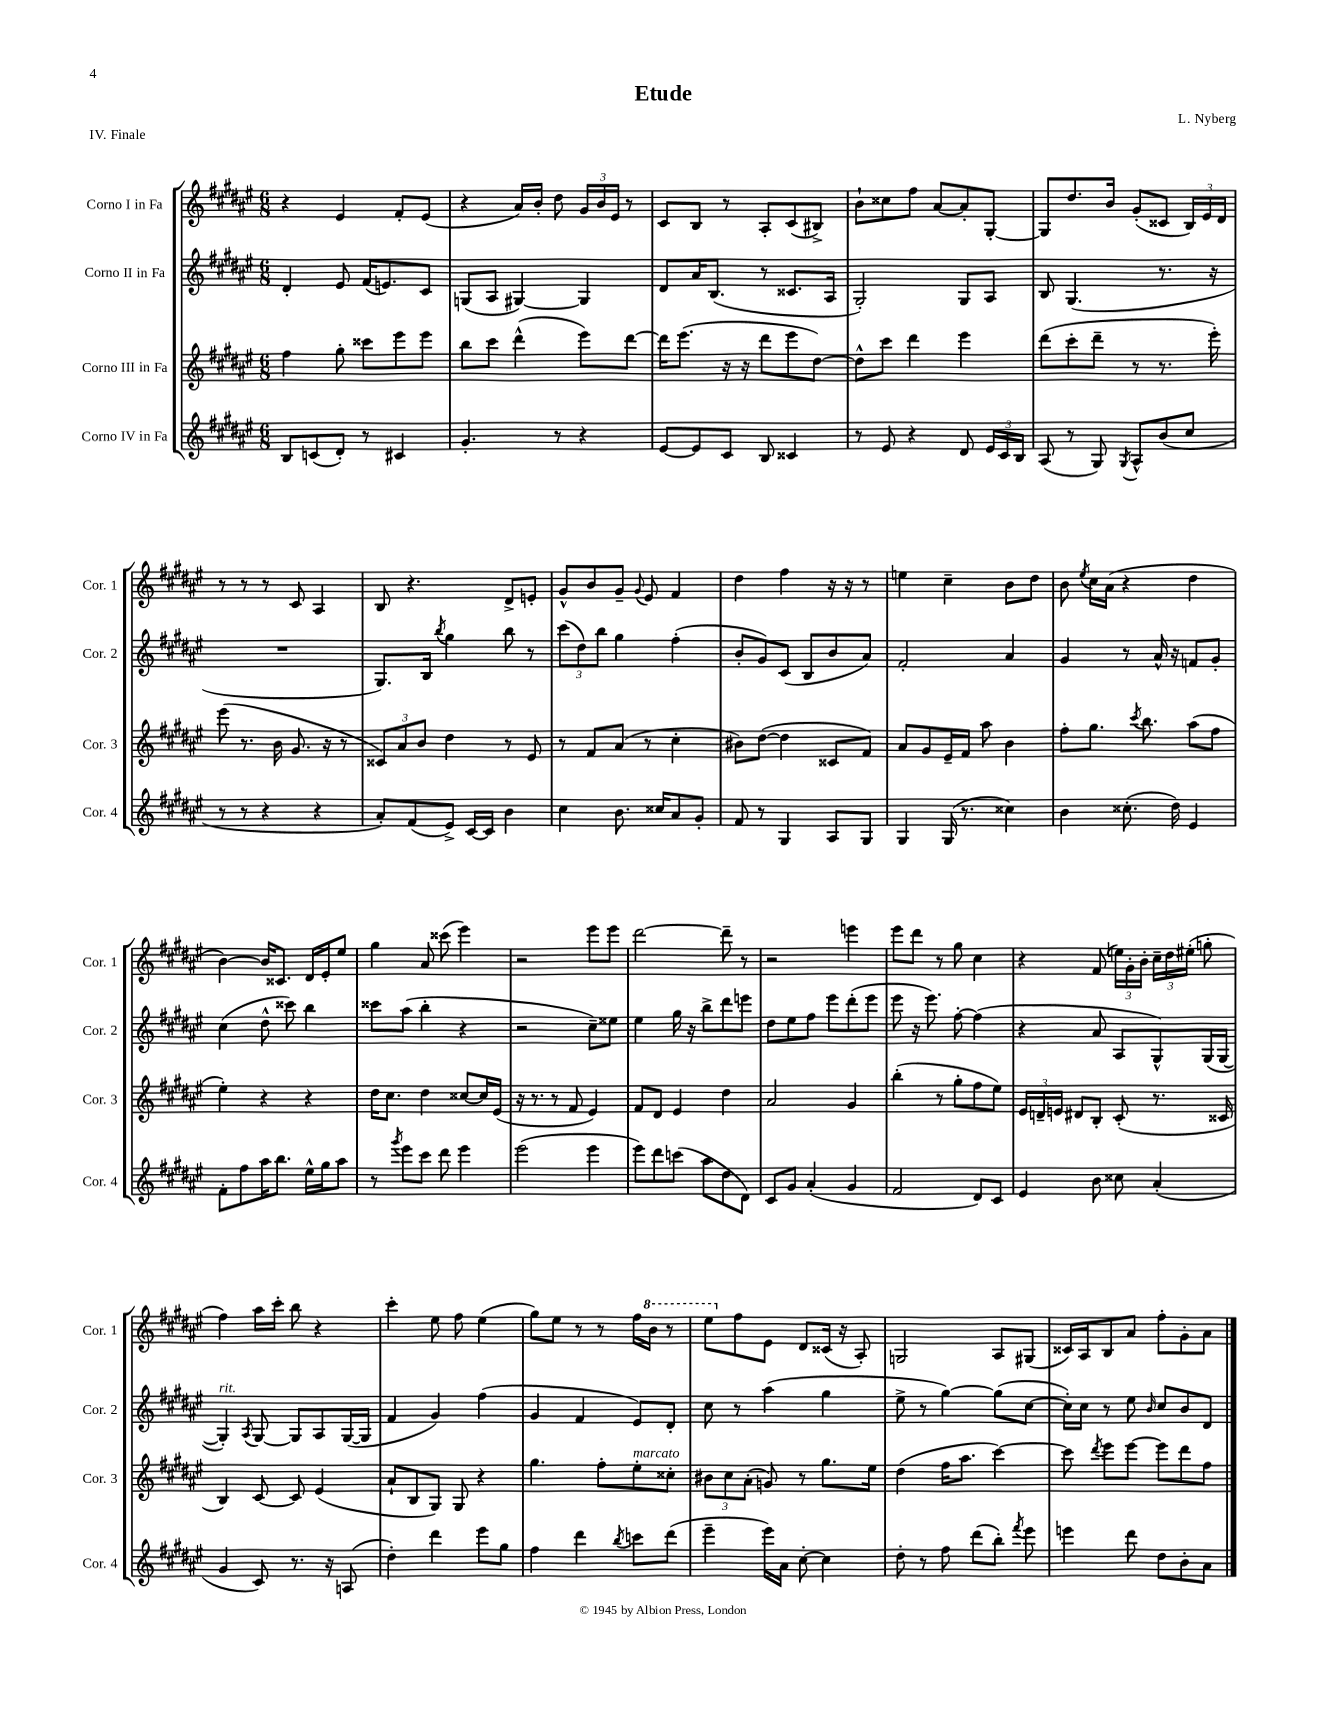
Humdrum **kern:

**kern	**kern	**kern	**kern
*staff4	*staff3	*staff2	*staff1
*clefG2	*clefG2	*clefG2	*clefG2
*k[f#c#g#d#a#e#]	*k[f#c#g#d#a#e#]	*k[f#c#g#d#a#e#]	*k[f#c#g#d#a#e#]
*M6/8	*M6/8	*M6/8	*M6/8
8B	4ff#	4d#'	4r
(8c	.	.	.
8d#')	8gg#'	8e#	4e#
8r	8ccc##	(16f#	.
.	.	8.e)	.
4c#	8eee#	.	8f#'
.	8eee#	8c#	(8e#
=	=	=	=
4.g#'	8bb	(8G	4r
.	8ccc#	8A#	.
.	(4ddd#^^	[4G#)	16a#)
.	.	.	16b'
8r	.	.	8dd#
4r	8eee#)	4G#]	24g#
.	.	.	24b
.	.	.	24e#
.	[8ddd#	.	8r
=	=	=	=
[8e#	16ddd#]	8d#	8c#
.	(8.eee#	.	.
8e#]	.	16a#	8B
.	.	(8.B	.
8c#	16r	.	8r
.	16r	.	.
8B	8ddd#	8r	8A#'
4c##	8eee#	8.c##	(8c#
.	[8dd#)	.	8B#^)
.	.	16A#	.
=	=	=	=
8r	8dd#^^]	2G#')	8b`
8e#	8ccc#	.	8cc##
4r	4ddd#	.	8ff#
.	.	.	[8a#
8d#	4eee#	8G#	8a#']
24e#	.	8A#	[8G#'
24c#	.	.	.
24B	.	.	.
=	=	=	=
(8A#	(8ddd#	8B	8G#]
8r	8ccc#'	(4.G#	8.dd#
8G#)	8ddd#~	.	.
.	.	.	16b
8qG#	.	.	.
8A#^^	8r	.	(8g#'
(8b	8.r	8.r	8c##
8cc#	.	.	24B)
.	.	.	24e#
.	16eee#')	16r	.
.	.	.	24d#
=	=	=	=
8r	(8eee#	2.r	8r
8r	8.r	.	8r
4r	.	.	8r
.	16b	.	.
.	8.g#	.	8c#
4r	.	.	4A#
.	16r	.	.
.	8r	.	.
=	=	=	=
8a#')	12c##)	8.G#)	8B
.	12a#	.	.
(8f#	.	.	4.r
.	12b	.	.
.	.	16B	.
.	.	8qbb	.
8e#^)	4dd#	4gg#	.
[16c#	.	.	.
16c#]	.	.	.
4b	8r	8bb	8d#^
.	8e#	8r	8e'
=	=	=	=
4cc#	8r	(12ccc#	8g#^^
.	.	12dd#)	.
.	8f#	.	8b
.	.	12bb	.
8.b	(8a#	4gg#	8g#~
.	.	.	8qqg#
.	8r	.	8e#
16cc##	.	.	.
8a#	4cc#'	(4ff#'	4f#
8g#'	.	.	.
=	=	=	=
8f#	8b#)	8b'	4dd#
8r	([8dd#	8g#)	.
4G#	4dd#]	(8c#	4ff#
.	.	8B	.
8A#	8c##	8b	16r
.	.	.	16r
8G#	8f#)	8a#)	8r
=	=	=	=
4G#	8a#	2f#'	4ee
.	8g#	.	.
(16G#	16e#~	.	4cc#~
8.r	16f#	.	.
.	8aa#	.	.
4cc##)	4b	4a#	8b
.	.	.	8dd#
=	=	=	=
4b	8ff#'	4g#	8b
.	.	.	8qee#
.	8.gg#	.	16cc#
.	.	.	(16a#
(8.cc##'	.	8r	4r
.	8qccc#	.	.
.	8.bb	.	.
.	.	16a#^^	.
16dd#)	.	16r	.
4e#	(8aa#	8f	4dd#
.	8ff#	8g#'	.
=	=	=	=
8f#'	4ee#')	(4cc#	[4b)
8ff#	.	.	.
16aa#	4r	8dd#^^	16b]
8.bb	.	.	8.c##
.	.	8ccc##)	.
16ee#^^	4r	4bb	16d#
16gg#	.	.	16e#'
8aa#	.	.	8ee#
=	=	=	=
8r	16dd#	8ccc##	4gg#
.	8.cc#	.	.
8qggg#	.	.	.
8eee#	.	(8aa#	.
8ccc#	4dd#	4bb'	8a#
8ddd#	.	.	(8ccc##
4eee#	[8cc##	4r	4eee#)
.	16cc##]	.	.
.	(16e#	.	.
=	=	=	=
(2eee#	16r	2r	2r
.	8.r	.	.
.	8r	.	.
.	8f#	.	.
4eee#	4e#)	8cc#~)	8eee#
.	.	8ee##	8eee#
=	=	=	=
8eee#)	8f#	4ee#	[2ddd#
8ddd#	8d#	.	.
(8ccc	4e#	16gg#	.
.	.	16r	.
8aa#	.	8bb^	.
8dd#	4dd#	8ddd#	8ddd#~]
8d#)	.	8eee	8r
=	=	=	=
8c#	2a#	8dd#	2r
8g#	.	8ee#	.
(4a#'	.	8ff#	.
.	.	8eee#	.
4g#	4g#	(8ddd#'	4eee
.	.	8eee#	.
=	=	=	=
2f#	(4bb'	8eee#	8eee#
.	.	16r	8ddd#
.	.	8.eee#)	.
.	8r	.	8r
.	8gg#'	[8ff#'	8gg#
8d#)	8ff#	(4ff#]	4cc#
8c#	8ee#)	.	.
=	=	=	=
4e#	24e#	4r	4r
.	24d~	.	.
.	24e	.	.
.	8d#	.	.
8b	8B'	8a#	(8f#
8cc##	(8c#'	8A#	24ee)
.	.	.	24g#'
.	.	.	24b'
(4a#'	8.r	8G#^^)	24cc#~
.	.	.	24dd#
.	.	.	(24ee#'
.	.	(16G#	8gg'
.	16c##	[16G#	.
=	=	=	=
4g#	4B)	4G#'])	4ff#)
.	.	8qA#	.
8c#)	[8c#	[8G#	16aa#
.	.	.	16ccc#'
8.r	8c#]	8G#]	8bb
.	(4e#	8A#	4r
16r	.	.	.
(8A	.	([16G#	.
.	.	16G#]	.
=	=	=	=
4dd#')	8a#`	4f#	4ccc#'
.	8B	.	.
4ddd#	8G#)	4g#)	8ee#
.	8G#	.	8ff#
8eee#	4r	(4ff#	(4ee#
8gg#	.	.	.
=	=	=	=
4ff#	4.gg#	4g#	8gg#)
.	.	.	8ee#
4ddd#	.	4f#	8r
.	8ff#'	.	8r
8qbb	.	.	.
8ccc	8ee#'	8e#)	16ff#
.	.	.	16bb
(8ddd#	8cc##'	8d#'	8r
=	=	=	=
4eee#~	12b#	8cc#	8eee#
.	12cc#	.	.
.	.	8r	8ff#
.	(12a#'	.	.
16eee#)	8g)	(4aa#	8e#
16a#	.	.	.
[8cc#'	8r	.	8d#
4cc#]	8.gg#	4gg#	(16c##
.	.	.	16r
.	.	.	8A#')
.	16ee#	.	.
=	=	=	=
8dd#'	(4dd#	8ee#^	2G
8r	.	8r	.
8ff#	16ff#	[4gg#)	.
.	8.aa#	.	.
(8ddd#	.	.	.
8bb')	[4ccc#)	(8gg#]	8A#
8qfff#	.	.	.
8eee#	.	[8cc#	(8G#
=	=	=	=
4eee	8ccc#]	16cc#'])	16c##)
.	.	16cc#	16A#
.	8qddd#	.	.
.	8eee#	8r	8B
8ddd#	[8eee#	8ee#	8a#
.	.	16qqb	.
8dd#	8eee#]	8cc#	8ff#'
8b'	8ddd#	8b	8g#'
8a#	8ff#	8d#	8a#
==	==	==	==
*-	*-	*-	*-
